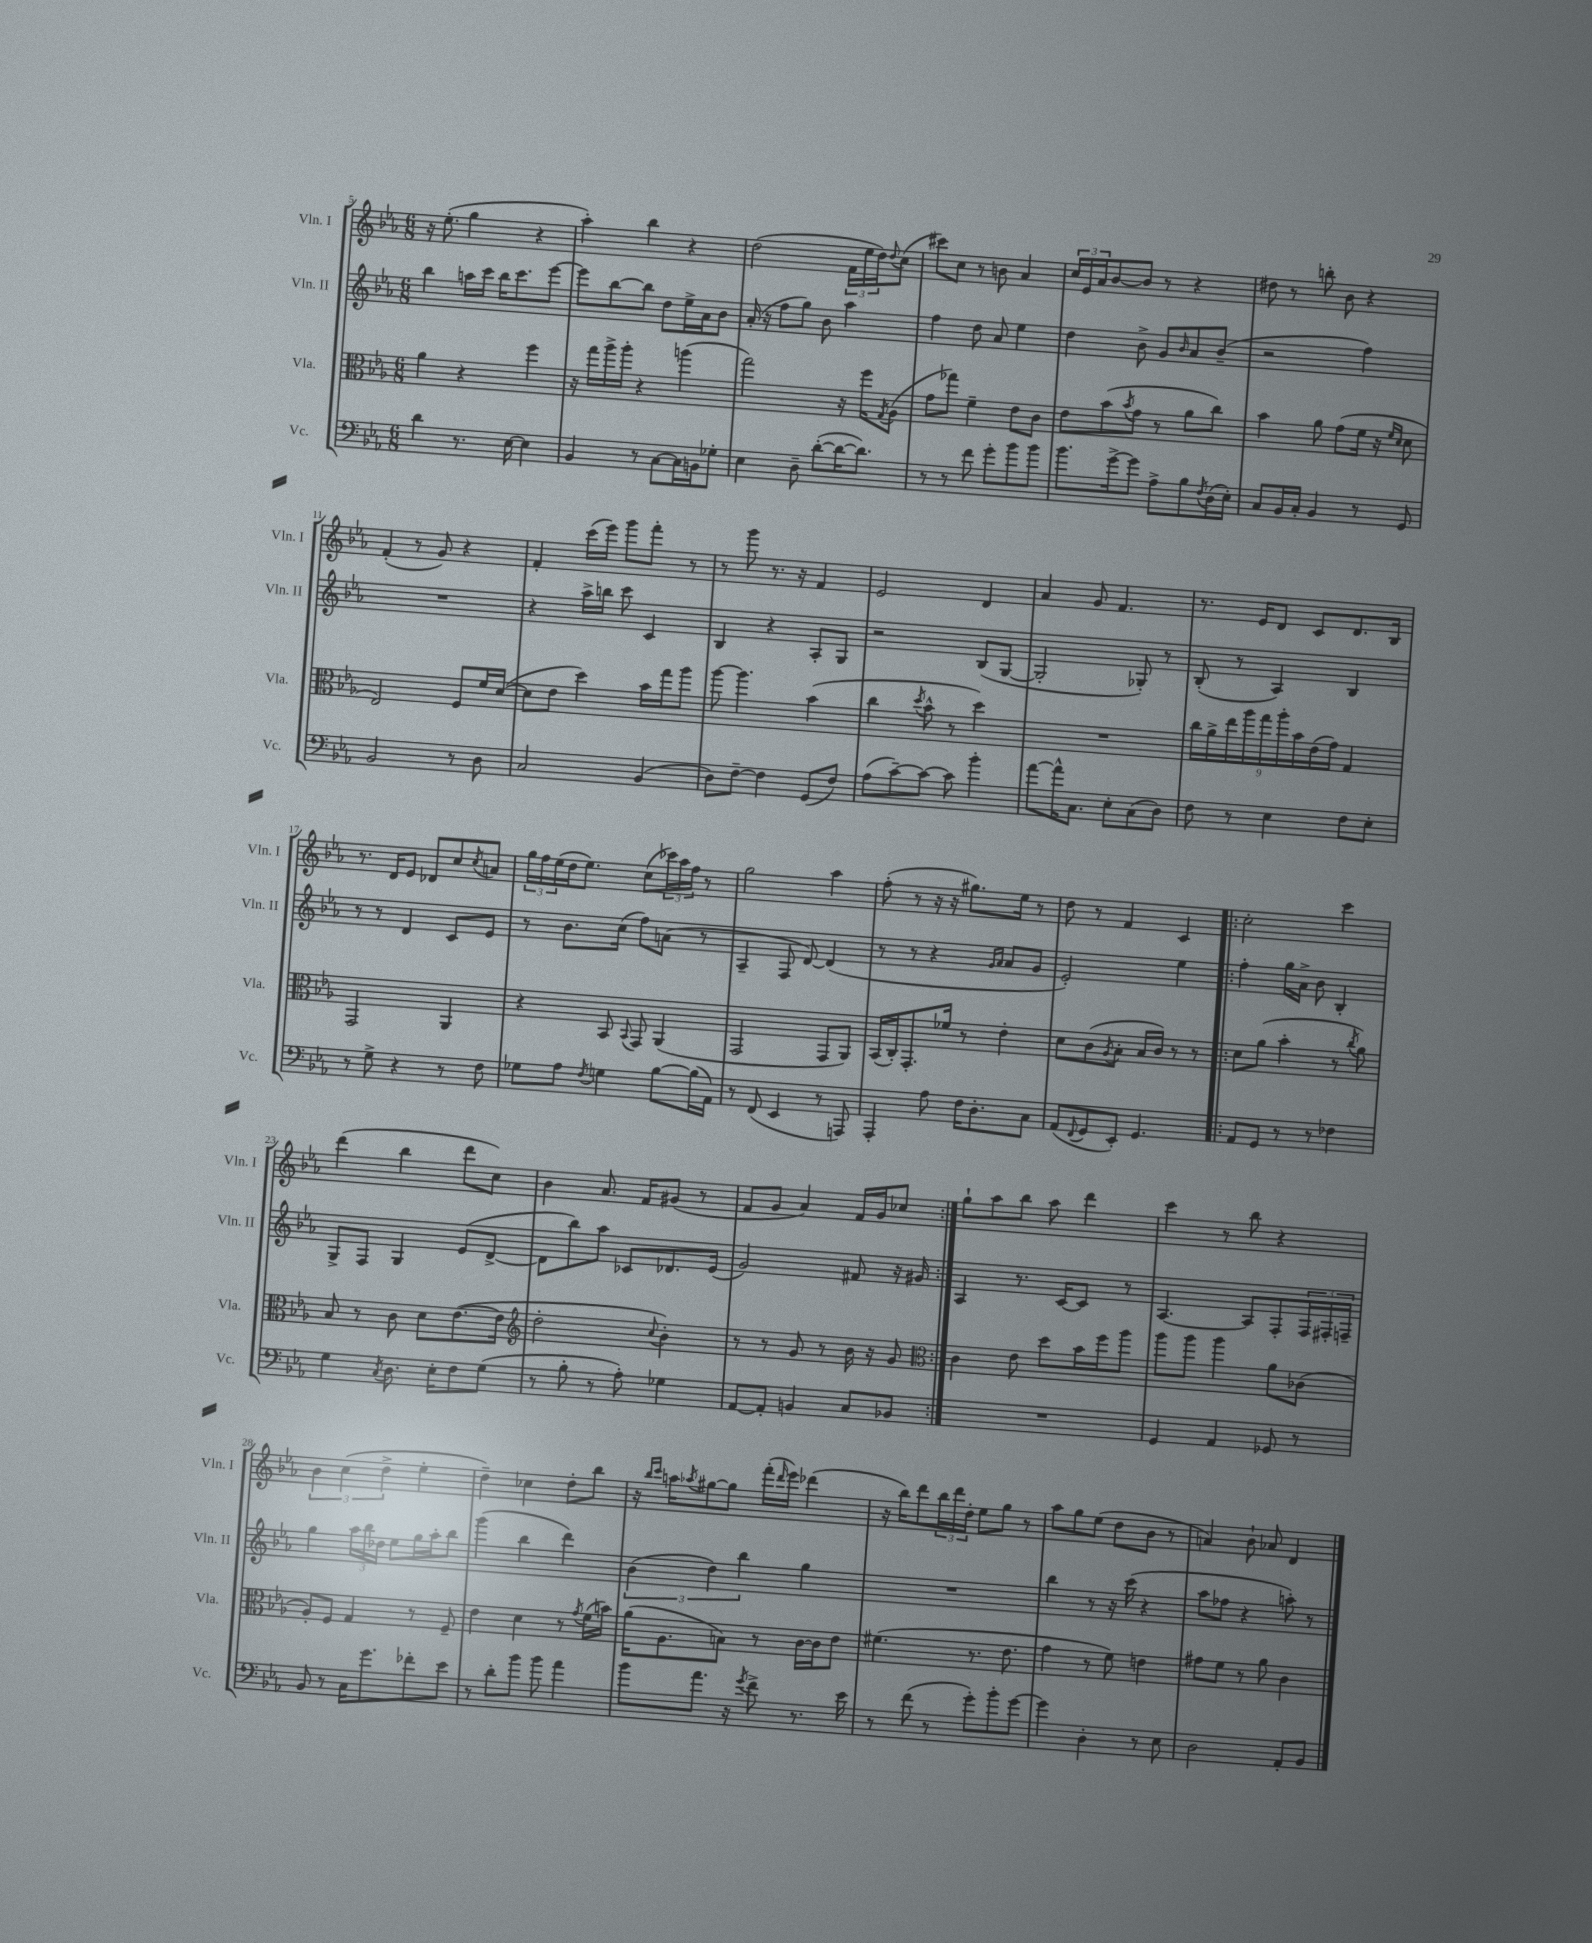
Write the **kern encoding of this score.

**kern	**kern	**kern	**kern
*staff4	*staff3	*staff2	*staff1
*clefF4	*clefC3	*clefG2	*clefG2
*k[b-e-a-]	*k[b-e-a-]	*k[b-e-a-]	*k[b-e-a-]
*M6/8	*M6/8	*M6/8	*M6/8
4d	4a-	4bb-	16r
.	.	.	(8.ee-'
8.r	4r	16aa	4gg
.	.	16ccc	.
.	.	16bb-	.
[16E-	.	8.ccc	.
4E-]	4ff	.	4r
.	.	[8eee-	.
=	=	=	=
4BB-	16r	8eee-]	4aa-')
.	16gg	.	.
.	16aa-^	[8bb-	.
.	16aa-'	.	.
8r	4r	8bb-]	4bb-
[8C	.	8dd	.
16C]	(4aa	16ee-^	4r
16BB	.	16a-	.
8G-'	.	8b-	.
=	=	=	=
4E-	2gg)	(16a-'	(2dd
.	.	16r	.
.	.	8ff	.
8D~	.	8gg)	.
([8d'	.	8b-	.
16d_	16r	4aa-	24f
.	.	.	24ee-
8.d])	16ff	.	.
.	.	.	24dd)
.	8qG	.	8qqdd
.	(8A-	.	(8cc
=	=	=	=
8r	8g	4ff	8ccc#)
8r	8gg-)	.	8cc
8f	4f~	8dd	8r
8g'	.	8a-	8b
8b-	8e-	4ee-	4a-
8b-	8c	.	.
=	=	=	=
8.b-	8e-	4dd	24cc
.	.	.	24e-
.	.	.	24a-
.	(8b-	.	[8b-
[16g^	.	.	.
.	8qb-	.	.
8g]	8g	8b-^	8b-]
8A-^	8r	8g	8r
.	.	16qqb-	.
8B-	8a-	8a-	4r
8qF	.	.	.
(16D	8cc)	(8b-~	.
16E-')	.	.	.
=	=	=	=
8C	4b-	2r	8dd#
16BB-	.	.	8r
16C'	.	.	.
4BB-	8a-	.	8bb'
.	(8g	.	8b-
8r	16f	4ff)	4r
.	16r	.	.
.	16qqf	.	.
.	16qqd	.	.
8GG	8d	.	.
=	=	=	=
2BB-	2E-)	2.r	(4f'
.	.	.	8r
.	.	.	8g)
8r	8F	.	4r
8D	16f	.	.
.	([16d	.	.
=	=	=	=
2C	8d]	4r	4f'
.	8e-	.	.
.	4dd)	16aa-^	(16ccc
.	.	16bb	16eee-)
.	.	8ccc	8ggg
(4BB-	16b-	4c	8fff'
.	16gg	.	.
.	8aa-	.	8r
=	=	=	=
8D)	[8aa-	4B-	8r
[8F~	4.aa-]	.	8ggg
4F]	.	4r	8.r
.	.	.	16r
(8GG	(4b-	8A-'	4f
8F)	.	8G	.
=	=	=	=
(8A-	4cc	2r	2e-
[8c~)	.	.	.
.	8qdd	.	.
8c_	8b-^^	.	.
8c]	8r	.	.
4b-'	4dd)	(8B-	4d
.	.	[8G	.
=	=	=	=
[8a-	2.r	2G']	4a-
16a-^^]	.	.	.
8.C	.	.	.
.	.	.	8g
8E-'	.	.	4.f
(8C	.	8G-')	.
8D)	.	8r	.
=	=	=	=
8F	18cc	(8B-'	8.r
.	18a-^	.	.
.	18ee-	.	.
8r	.	8r	.
.	18aa-	.	.
.	.	.	16e-
.	18gg	.	.
4E-	.	4A-)	8d
.	18aa-'	.	.
.	18b-	.	.
.	.	.	8c
.	(18e-	.	.
.	18g)	.	.
8F	4G	4B-	8.d
8E-'	.	.	.
.	.	.	16B-
=	=	=	=
8r	2GG	8r	8.r
8G^	.	8r	.
.	.	.	16d
4r	.	4d	8e-
.	.	.	8d-
8r	4AA-	8c	8cc
.	.	.	8qcc
8F	.	8e-	8a
=	=	=	=
8G-	4r	8r	24gg
.	.	.	24ff
.	.	.	(24ee-
8A-	.	8.b-	16dd
.	.	.	8.ee-)
8qF	.	.	.
4G	8BB-	.	.
.	.	(16cc	.
.	8qqBB-	.	.
.	8GG	8ff)	(8cc
[8B-	(4AA-	(8a	24ccc-)
.	.	.	24aa-
.	.	.	24ff
(16B-]	.	8r	8r
16AA-)	.	.	.
=	=	=	=
8r	2GG	4A-~	2gg
(8FF	.	.	.
4EE-	.	8F	.
.	.	[8d)	.
8r	8GG	(4d]	4aa-
8AAA)	8AA-)	.	.
=	=	=	=
4AAA-'	(16BB-	8r	(8ff'
.	16C')	.	.
.	8.GG'	8r	8r
8A-	.	4r	16r
.	16f-	.	16r
16F	8r	.	8.gg#)
8.D'	.	.	.
.	.	16qqg	.
.	.	16qqa-	.
.	4e-'	8a-	.
.	.	.	16ee-
8C	.	8g	8r
=	=	=	=
(8AA-	8d	2e-')	8dd
8qqFF	.	.	.
8GG	(8c	.	8r
.	8qA-	.	.
8EE-')	8B-'	.	4f
4.GG	16B-	.	.
.	16c)	.	.
.	8r	4ee-	4c
.	8r	.	.
=!|:	=!|:	=!|:	=!|:
8AA-	8d	4ff'	2cc'
8GG	(8a-	.	.
8r	4b-'	16gg	.
.	.	16a-^	.
8r	.	8b-	.
4F-	8r	4B-'	4ccc
.	8qcc	.	.
.	8a-)	.	.
=	=	=	=
4G	8B-	8G^	(4ddd
.	8r	8F	.
8qC	.	.	.
8.D	8c	4G	4bb-
.	8d	.	.
16E-'	.	.	.
8F	([8.e-	(8e-	8ddd
(8G	.	[8d^	8cc)
.	16e-]	.	.
=	=	=	=
*	*clefG2	*	*
8r	2dd'	8d]	4b-
8B-'	.	8bb-)	.
8r	.	8aa-	8.a-
8A-')	.	8c-	.
.	.	.	16f
.	8qqcc	.	.
4G-	4b-')	8.d-	(8g#
.	.	.	8r
.	.	(16e-	.
=	=	=	=
[8AA-	8r	2g)	8f
8AA-']	8r	.	8g
4BB	8g	.	4a-)
.	8r	.	.
8C	16b-	8f#	16f
.	16r	.	16g
8BB-	8g	16r	8cc-
.	.	16g#	.
=:|!	=:|!	=:|!	=:|!
*	*clefC3	*	*
2.r	4c	4A-	8gg`
.	.	.	8aa-
.	8e-	8.r	8bb-
.	8dd	.	8aa-
.	.	[16c	.
.	16b-	8c]	4ddd
.	16ff	.	.
.	8aa-	8r	.
=	=	=	=
4GG	8aa-	[4.A-	4ccc
.	8aa-	.	.
4AA-	4aa-	.	8r
.	.	8A-]	8bb-
8GG-	8a-	8F'	4r
8r	(8c-	24F	.
.	.	24F#'	.
.	.	24F~	.
=	=	=	=
8BB-	8A-')	4gg	6b-
8r	8F	.	.
.	.	.	(6cc
16C	4G	24aa-	.
.	.	24bb-	.
8.g	.	.	.
.	.	24dd-	6dd^
.	.	8ee-	.
8f-'	8r	16gg	4ee-'
.	.	16aa-'	.
8e-	8F~	8bb-	.
=	=	=	=
8r	4e-	(4ggg	4dd~)
8d'	.	.	.
8b-	4d	4bb-	4cc-
8b-	.	.	.
4a-	8r	4ddd)	8dd'
.	8qg	.	.
.	(16f	.	8bb-
.	16b)	.	.
=	=	=	=
8b-	(16a-	(6b-	16r
.	.	.	16qqbb-
.	.	.	16qqccc
.	8.A-	.	16aa
.	.	.	8qaa-
8.a-	.	.	[8gg#
.	.	6dd)	.
.	8B)	.	8gg#]
16r	.	.	.
.	.	6bb-	.
8qg	.	.	.
8f^	8r	.	(16fff'
.	.	.	16qqddd
.	.	.	16eee-)
8.r	[16c	4gg	(4ddd-
.	16c]	.	.
.	8e-	.	.
16e-	.	.	.
=	=	=	=
8r	(4.f#	2.r	16r
.	.	.	16bb-)
(8f	.	.	8ddd
8r	.	.	24bb-
.	.	.	24ddd
.	.	.	24dd'
8g')	8.r	.	8ee-
8b-'	.	.	8gg
.	8.e-	.	.
[8g	.	.	8r
=	=	=	=
4g]	4g	4bb-	8aa-
.	.	.	8gg
4D'	8r	8r	(8ee-
.	8f)	16r	8dd
.	.	(16ccc	.
8r	4e	4r	8b-
8E-	.	.	8r
=	=	=	=
2D	8g#	8aa-	4a)
.	8f	8ff-	.
.	8r	4r	8b-`
.	8a-	.	8a-
8AA-'	4c	8aa')	4d
8BB-	.	8r	.
==	==	==	==
*-	*-	*-	*-
